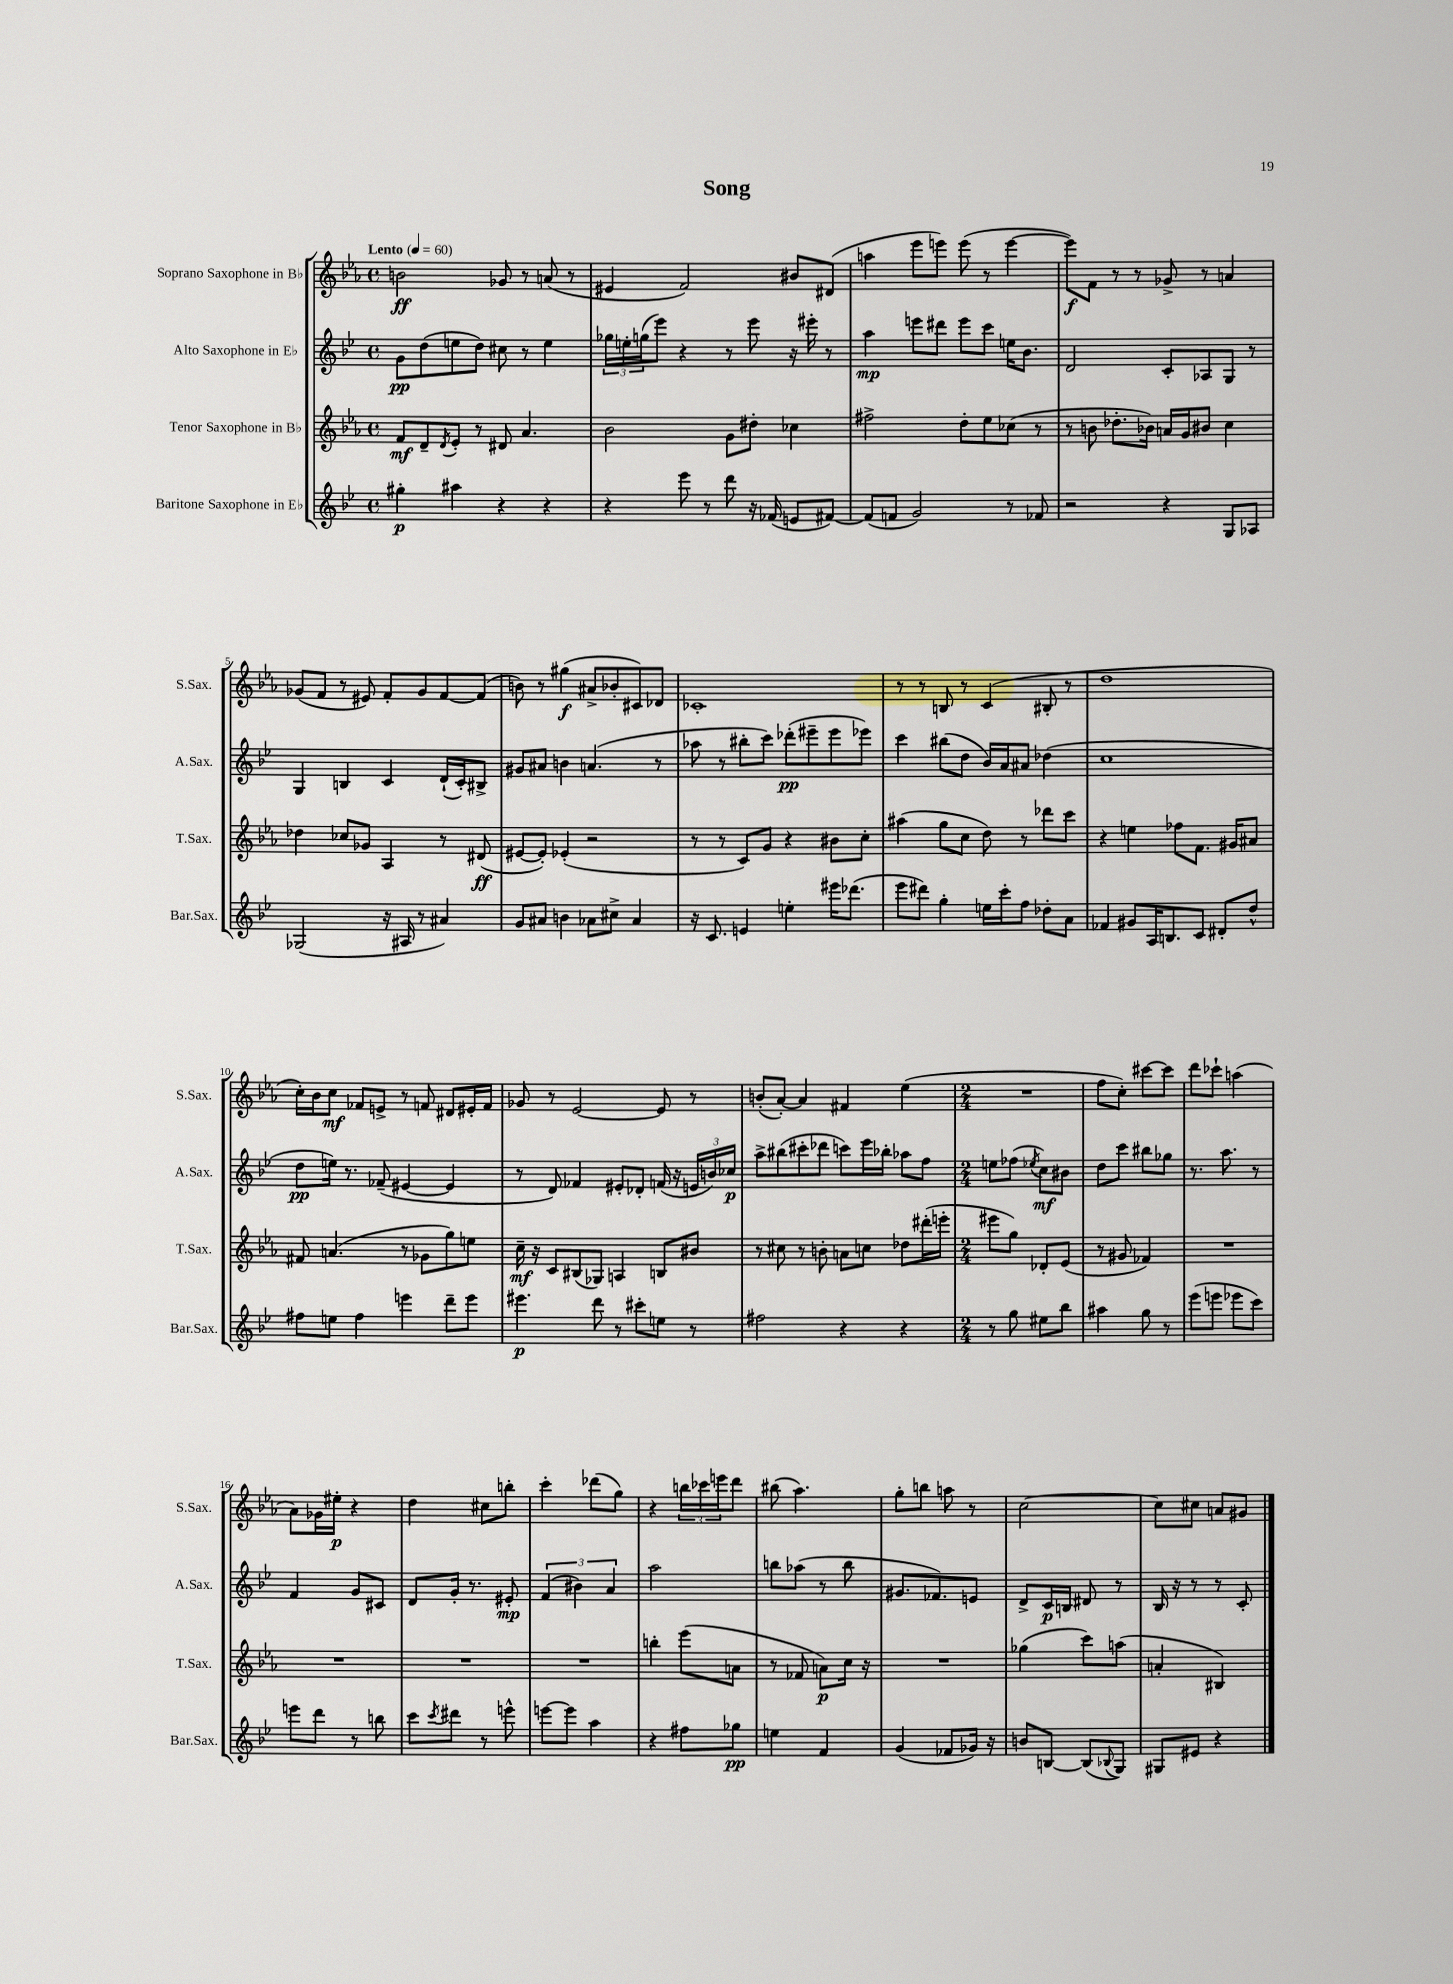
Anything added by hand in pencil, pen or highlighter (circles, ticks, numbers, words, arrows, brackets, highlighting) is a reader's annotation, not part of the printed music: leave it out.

**kern	**kern	**kern	**kern
*staff4	*staff3	*staff2	*staff1
*clefG2	*clefG2	*clefG2	*clefG2
*k[b-e-]	*k[b-e-a-]	*k[b-e-]	*k[b-e-a-]
*M4/4	*M4/4	*M4/4	*M4/4
*met(c)	*met(c)	*met(c)	*met(c)
*MM60	*MM60	*MM60	*MM60
4gg#'\	8f/L	8g\L	2b\
.	8d~/	(8dd\	.
.	8qd/	.	.
4aa#\	8e-'/J	8ee\	.
.	8r	8dd\J)	.
4r	8d#/	8cc#\	8g-/
.	4.a-/	8r	8r
4r	.	4ee\	(8a/
.	.	.	8r
=	=	=	=
4r	2b-\	24gg-\LL	4e#/
.	.	24ee'\	.
.	.	(24gg\J	.
.	.	8eee-\J)	.
8eee-\	.	4r	2f/)
8r	.	.	.
8ddd\	8g\L	8r	.
16r	8dd#'\J	8eee-\	.
(16f-/	.	.	.
8e/L	4cc-\	16r	8b#/L
.	.	16eee#'\	.
[8f#/J)	.	8r	(8d#/J
=	=	=	=
(8f#/]L	2ff#^\	4aa\	4aa\
8f/J	.	.	.
2g/)	.	8eee\L	8eee-\L
.	.	8ddd#\J	8eee\J)
.	8dd'\L	8eee\L	(8eee\
.	8ee-\	8ccc\J	8r
8r	(8cc-\J	16ee\LK	[4eee\
.	.	8.b-\J	.
8f-/	8r	.	.
=	=	=	=
2r	8r	2d/	8eee\]L)
.	8b\	.	8f\J
.	8.dd-'\L	.	8r
.	.	.	8r
.	16b-\Jk)	.	.
4r	16a/LL	8c'/L	8g-^/
.	16g/J	.	.
.	8b#/J	8A-/	8r
8G/L	4cc\	8G/J	4a/
8A-/J	.	8r	.
=	=	=	=
(2G-/	4dd-\	4G/	(8g-/L
.	.	.	8f/J
.	8cc-/L	4B/	8r
.	8g-/J	.	8e#/)
16r	4A-/	4c/	8f'/L
16A#/	.	.	.
8r	.	.	8g-/
4a#/)	8r	(16d`/LL	[8f/
.	.	16c'/J)	.
.	(8d#/	8B#^/J	(8f/]J
=	=	=	=
8g/L	[8e#/L	8g#/L	8b\)
8a#/J	8e#'/]J)	8a#/J	8r
4b\	(4e-'/	4b\	(4gg#\
8a-\L	2r	(4.a/	8a#^/L
8cc#^\J	.	.	8b-'/
4a-/	.	.	8c#/)
.	.	8r	8d-/J
=	=	=	=
16r	8r	8aa-\	1c-'
8.c/	.	.	.
.	8r	8r	.
4e/	8c/L)	8bb#'\L	.
.	8g/J	8ccc\J)	.
4ee'\	4r	(8ddd-'\L	.
.	.	8eee#~\	.
16eee#\LK	8b#\L	8eee#\	.
(8.ddd-\J	.	.	.
.	8cc'\J	8eee-\J)	.
=	=	=	=
8eee-\L	(4aa#\	4ccc\	8r
8ddd#\J)	.	.	8r
4gg'\	8gg\L	(8bb#\L	8B/
.	8cc\J	8dd\J	8r
16ee\LL	8dd\)	16b-/LL)	(4c/
16ccc'\J	.	16a/J	.
8ff\J	8r	8a#/J	.
8dd-'\L	8ddd-\L	(4dd-\	8B#'/
8a\J	8ccc\J	.	8r
=	=	=	=
4f-/	4r	1cc	1dd
8g#/L	4ee\	.	.
16A/K	.	.	.
8.B/	.	.	.
.	8ff-\L	.	.
8c/J	8.f\J	.	.
8d#'/L	.	.	.
.	16g#/LK	.	.
8dd^^/J	8a#/J	.	.
=	=	=	=
8ff#\L	8f#/	8dd\L	16cc'\LL)
.	.	.	16b-\J
8ee\J	(4.a/	16ee\Jk)	8cc\J
.	.	8.r	.
4ff#\	.	.	8f-/L
.	.	(8f-~/	8e^/J
4eee\	8r	[4e#/	8r
.	8g-\L	.	8f/
8ddd~\L	8gg\)	4e#/]	8d#/L
8eee\J	8ee\J	.	16e#'/L
.	.	.	16f/JJ
=	=	=	=
4.eee#\	16cc~\	8r	8g-/
.	16r	.	.
.	8c/L	8d/)	8r
.	(8B#/	4f-/	[2e-/
8ddd\	8G-/J)	.	.
8r	4A/	8e#'/L	.
8ccc#'\L	.	8d-'/J	.
8ee\J	8B/L	(16f/	8e-/]
.	.	16r	.
8r	8b#/J	24e/LL	8r
.	.	24b/)	.
.	.	24cc-/JJ	.
=	=	=	=
2ff#\	8r	8aa^\L	(8b'/L
.	8cc#\	(8bb#\	[8a-'/J)
.	8r	8ccc#'\	4a-/]
.	8b'\	8ddd-\J	.
4r	8a\L	8ccc\L)	4f#/
.	8cc\J	16eee-\L	.
.	.	16bb-'\JJ	.
4r	8dd-\L	8aa-\L	(4ee-\
.	(16ddd#'\L	8ff\J	.
.	16eee'\JJ	.	.
=	=	=	=
*M2/4	*M2/4	*M2/4	*M2/4
8r	8eee#\L	8ee\L	2r
8gg\	8gg\J)	(8ff-\J	.
.	.	8qee-/	.
8ee#\L	8d-'/L	8cc\L)	.
8bb-\J	(8e-/J	8b#\J	.
=	=	=	=
4aa#\	8r	8dd\L	8ff\L
.	8g#/	8ccc\J	8cc'\J)
8gg\	4f-/)	8bb#\L	[8ccc#\L
8r	.	8gg-\J	8ccc#\]J
=	=	=	=
(8eee-\L	2r	8.r	8ddd\L
8eee\J	.	.	8ccc-`\J
.	.	8.aa\	.
8eee-\L	.	.	(4aa\
8ccc\J)	.	8r	.
=	=	=	=
8eee\L	2r	4f/	8a-\L)
8ddd\J	.	.	16g-\L
.	.	.	16ee#'\JJ
8r	.	8g/L	4r
8bb\	.	8c#/J	.
=	=	=	=
8ccc\L	2r	8d/L	4dd\
8qccc/	.	.	.
8ddd#\J	.	16g'/Jk	.
.	.	8.r	.
8r	.	.	8cc#\L
8eee^^\	.	8e#'/	8bb'\J
=	=	=	=
[8eee\L	2r	(6f/	4ccc'\
8eee\]J	.	.	.
.	.	6b#\)	.
4aa\	.	.	(8ddd-\L
.	.	6a/	.
.	.	.	8gg\J)
=	=	=	=
4r	4bb'\	2aa\	4r
8ff#\L	(8eee-\L	.	24bb\LL
.	.	.	24ccc-\
.	.	.	24eee\J
8gg-\J	8a\J	.	8ddd\J
=	=	=	=
4ee\	8r	8bb\L	(8bb#\
.	8f-/	(8aa-\J	4.aa-\)
4f/	8a\L)	8r	.
.	16cc\Jk	8bb\	.
.	16r	.	.
=	=	=	=
(4g/	2r	8.g#/L	8gg'\L
.	.	.	8bb\J
.	.	8.f-/)	.
8f-/L	.	.	8aa\
16g-/Jk)	.	8e/J	8r
16r	.	.	.
=	=	=	=
8b/L	(4gg-\	8d^/L	[2cc\
[8B/J	.	16c/L	.
.	.	16B/JJ	.
(8B/]L	8ccc\L)	8d#/	.
8qqB-/	.	.	.
8G/J)	(8aa\J	8r	.
=	=	=	=
8G#/L	4a'/	16B-/	8cc\]L
.	.	16r	.
8e#/J	.	8r	8cc#\J
4r	4B#/)	8r	8a/L
.	.	8c'/	8g#/J
==	==	==	==
*-	*-	*-	*-
